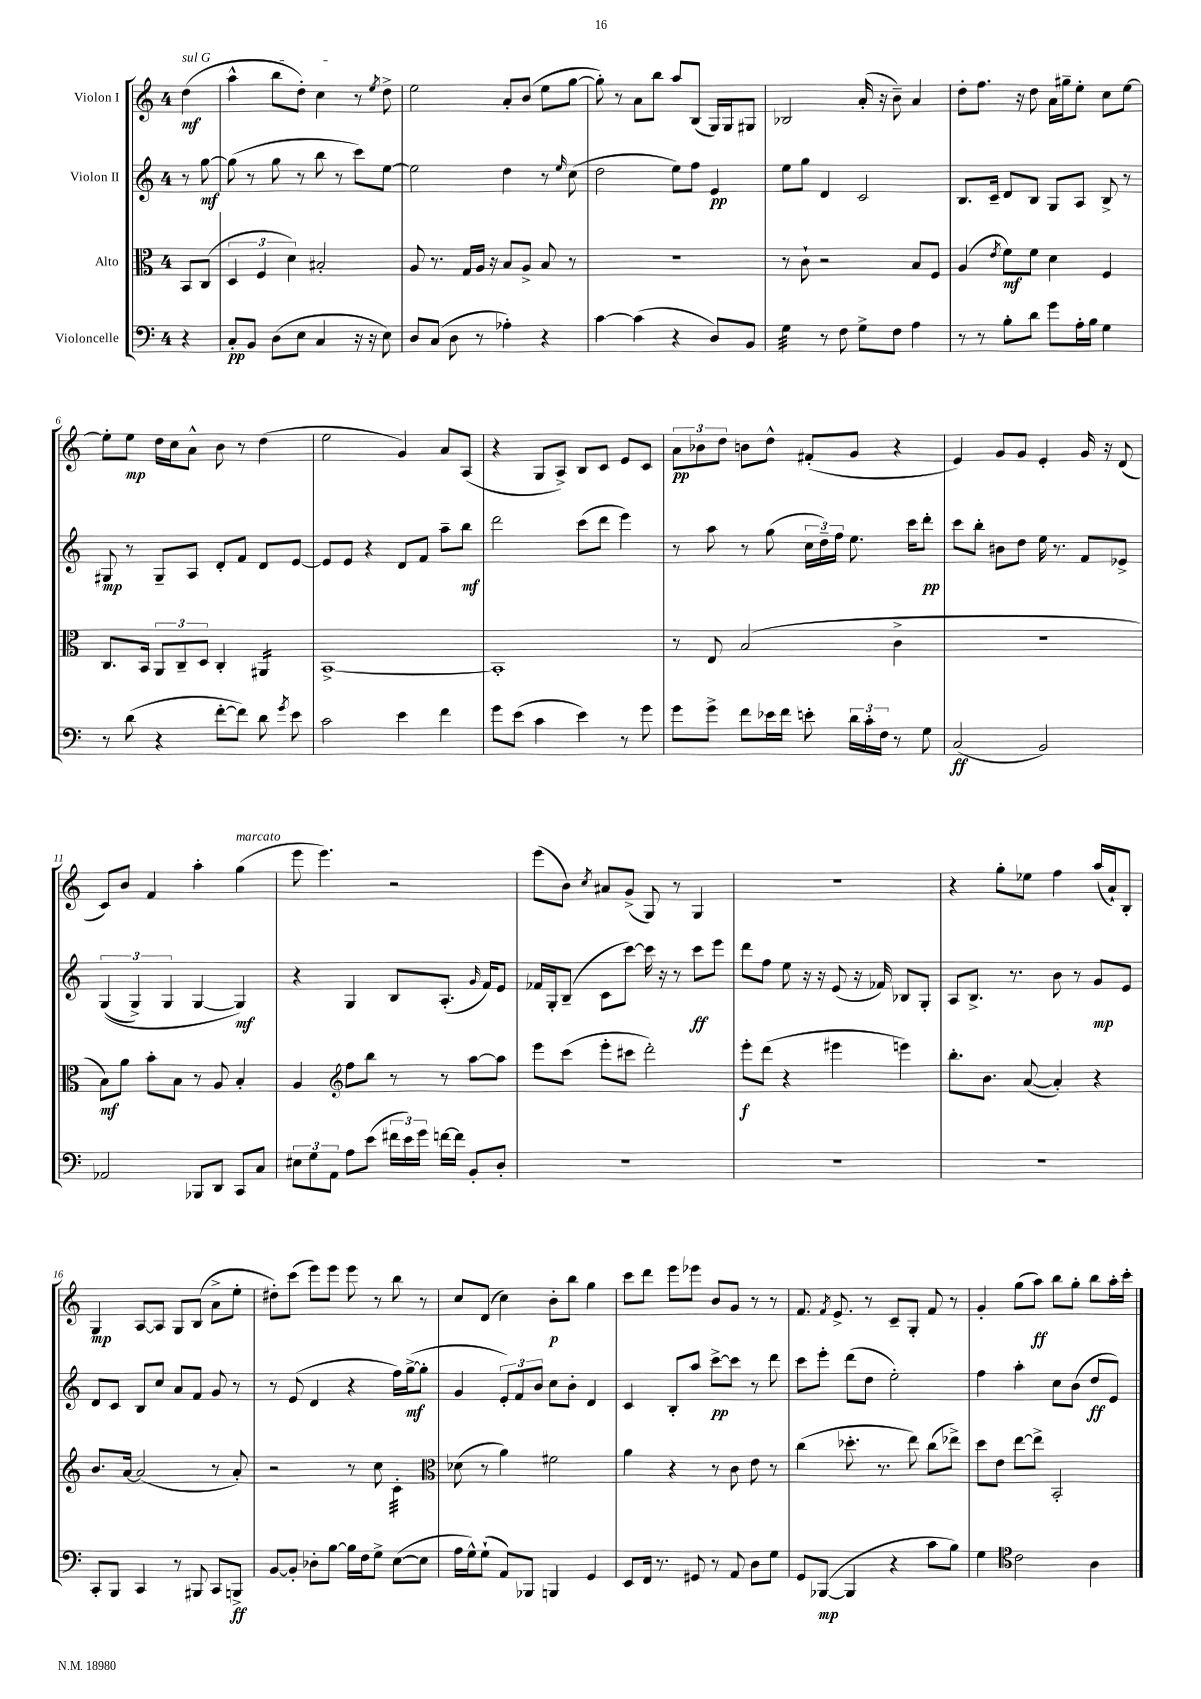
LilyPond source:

<<
\new StaffGroup <<
\new Staff = "s0" \with { instrumentName = "Violon I" } {
    \clef treble \key c \major \once \override Staff.TimeSignature.style = #'single-digit \time 4/4 \partial 4
    \autoBeamOff \once \override TextSpanner.bound-details.left.text = \markup { \italic "sul G" } d''4\mf\startTextSpan( |
    a''4-^ b''8[ d''8]-.) c''4\stopTextSpan r8 \acciaccatura { e''8 } d''8-> |
    e''2 a'8[-. b'8]( e''8[ g''8]~ |
    g''8-.) r8 a'8[ b''8] a''8[ b8]( g16[) g16 gis8] |
    bes2 a'16-.( r16 b'8--) a'4 |
    d''8[-. f''8.] r16 d''8 a'16[ gis''16-- e''8]-. c''8[ e''8]~ |
    e''8[-. e''8]\mp d''16[ c''16 a'8]-^ b'8 r8 d''4( |
    e''2 g'4) a'8[ a8]( |
    r4 g8[ a8]->) b8[ c'8] e'8[ c'8] |
    \tuplet 3/2 { a'8[\pp bes'8 d''8] } b'8[ d''8]-^ fis'8[-.( g'8] r4 |
    e'4) g'8[ g'8] e'4-. g'16 r16 d'8( |
    c'8[) b'8] f'4 a''4-. g''4^\markup { \italic "marcato" }( |
    e'''8 e'''4.) r2 |
    e'''8[( b'8]) \acciaccatura { c''8 } ais'8[ g'8]->( g8) r8 g4 |
    r1 |
    r4 g''8[-. ees''8] f''4 a''16[( a'16-!) b8]-. |
    g4\mp a8[~ a8] g8[ b8]( a'8[-> e''8]-. |
    dis''8[-.) c'''8]( e'''8[) e'''8] e'''8 r8 b''8 r8 |
    c''8[ d'8]( c''4) b'8[-.\p b''8] g''4 |
    c'''8[ d'''8] e'''8[ ees'''8] b'8[ g'8] r8 r8 |
    f'8. \acciaccatura { f'8 } e'8.-> r8 c'8[-- g8]-. f'8 r8 |
    g'4-. g''8[( a''8]\ff) b''8[ g''8]-. b''8[ a''16-. c'''16]-. \bar "|." |
}
\new Staff = "s1" \with { instrumentName = "Violon II" } {
    \clef treble \key c \major \once \override Staff.TimeSignature.style = #'single-digit \time 4/4 \partial 4
    \autoBeamOff r8 g''8~\mf |
    g''8( r8 g''8 r8 b''8 r8 c'''8[) e''8]~ |
    e''2 d''4 r8 \grace { e''16 } c''8( |
    d''2 e''8[) f''8] e'4\pp |
    e''8[ g''8] d'4 c'2 |
    b8.[ c'16]-- d'8[ b8] g8[ a8] b8-> r8 |
    gis8\mp r8 gis8[-- a8] d'8[-. f'8] d'8[ e'8]~ |
    e'8[ e'8] r4 d'8[ f'8] a''8[-- b''8]\mf |
    d'''2 c'''8[( d'''8] e'''4) |
    r8 a''8 r8 g''8( \tuplet 3/2 { c''16[ d''16--) f''16] } e''8. c'''16[ d'''8]-.\pp |
    c'''8[ b''8]-. bis'8[ d''8] e''16 r8. f'8[ ees'8]-> |
    \tuplet 3/2 { g4(\( g4->) g4 } g4~ g4\mf\) |
    r4 g4 b8[ a8.]-.( \grace { g'16 } f'16[) e'8] |
    fes'16[ g16-. b8]--( c'8[ c'''8]~) c'''16 r16 r8 c'''8[\ff e'''8] |
    d'''8[ f''8] e''8 r16 r16 e'8( r16 fes'16) bes8[ g8]-. |
    a8[ b8.]-> r8. b'8 r8 g'8[\mp e'8] |
    d'8[ c'8] b8[ c''8] a'8[ f'8] g'8 r8 |
    r8 e'8( d'4 r4 f''16[) g''16~->\mf( g''8]-. |
    g'4 \tuplet 3/2 { e'8[-.) f'8 b'8] } c''8[ b'8]-. d'4 |
    c'4 b8[-. a''8] c'''8[~->\pp c'''8] r8 d'''8 |
    c'''8[ e'''8]-. d'''8[( d''8] e''2-.) |
    f''4 a''4-. c''8[ b'8]( d''8[\ff e'8]) \bar "|." |
}
\new Staff = "s2" \with { instrumentName = "Alto" } {
    \clef alto \key c \major \once \override Staff.TimeSignature.style = #'single-digit \time 4/4 \partial 4
    \autoBeamOff b,8[ c8]( |
    \tuplet 3/2 { d4 f4 d'4) } bis2-. |
    a8 r8. g16[ a16] r16 b8[ a8]-> b8 r8 |
    R1 |
    r8 c'8-! r2 b8[ f8] |
    a4( \acciaccatura { e'8 } f'8[\mf) f'8] d'4 f4 |
    c8.[ b,16] \tuplet 3/2 { a,8[ c8-- d8] } c4-. ais,4:16 |
    b,1~-> |
    b,1-. |
    r8 e8 b2( c'4-> |
    R1 |
    b8[\mf) a'8] b'8[-. b8] r8 a8 b4-. |
    a4 \clef treble f''8[ b''8] r8 r8 a''8[~ a''8] |
    e'''8[ c'''8]( e'''8[-. cis'''8] d'''2-.) |
    e'''8[-.\f d'''8]( r4 eis'''4 e'''4) |
    b''8.[-. b'8.] a'8~( a'4-.) r4 |
    b'8.[ a'16]~ a'2( r8 a'8-.) |
    r2 r8 c''8 \clef alto c'4:32-. |
    des'8( r8 a'4) fis'2 |
    a'4 r4 r8 c'8 e'8 r8 |
    c''4( des''8.-. r8. e''8) c''8[( ees''8]->) |
    d''8[ e'8] e''8[~ e''8]-> b,2-. \bar "|." |
}
\new Staff = "s3" \with { instrumentName = "Violoncelle" } {
    \clef bass \key c \major \once \override Staff.TimeSignature.style = #'single-digit \time 4/4 \partial 4
    \autoBeamOff r4 |
    c8[-.\pp b,8] d8[( e8] c4 r16 r16 e8) |
    d8[ c8]( d8 r8 aes4-.) r4 |
    c'4~ c'4( r4 d8[) b,8] |
    g4:32 r8 f8 g8[-> f8] a4 |
    r8 r8 b8[-. d'8] g'8[ a16-. b16] g4 |
    r8 d'8( r4 f'8[~-. f'8]) d'8 \acciaccatura { g'8 } e'8 |
    c'2 e'4 f'4 |
    g'8[ e'8]( c'4 e'4) r8 g'8 |
    g'8[ g'8]-> f'8[ ees'16 f'16] e'8-. \tuplet 3/2 { d'16[ c'16-. f16] } r8 g8 |
    c2\ff( b,2) |
    aes,2 bes,,8[ d,8] c,8[ c8] |
    \tuplet 3/2 { eis8[ g8 a,8] } a8[ e'8]( \tuplet 3/2 { fis'16[ e'16) g'16] } f'16[~ f'16] b,8[-. d8]-. |
    R1 |
    R1 |
    R1 |
    c,8[-. b,,8] c,4 r8 bis,,8 c,8[ b,,8]->\ff |
    b,8[~ b,8]-. des8[-. b8]~ b16[ f16 g8]-> e8[~( e8] |
    a16[ g16-^) g8]-!( a,8[) bes,,8] b,,4 g,4 |
    e,8[ f,16] r8. gis,8 r8 a,8 d8[ g8] |
    g,8[ bes,,8]~\mp( bes,,4 r4 c'8[ b8]) |
    g4 \clef tenor c'2 a4 \bar "|." |
}
>>
>>
